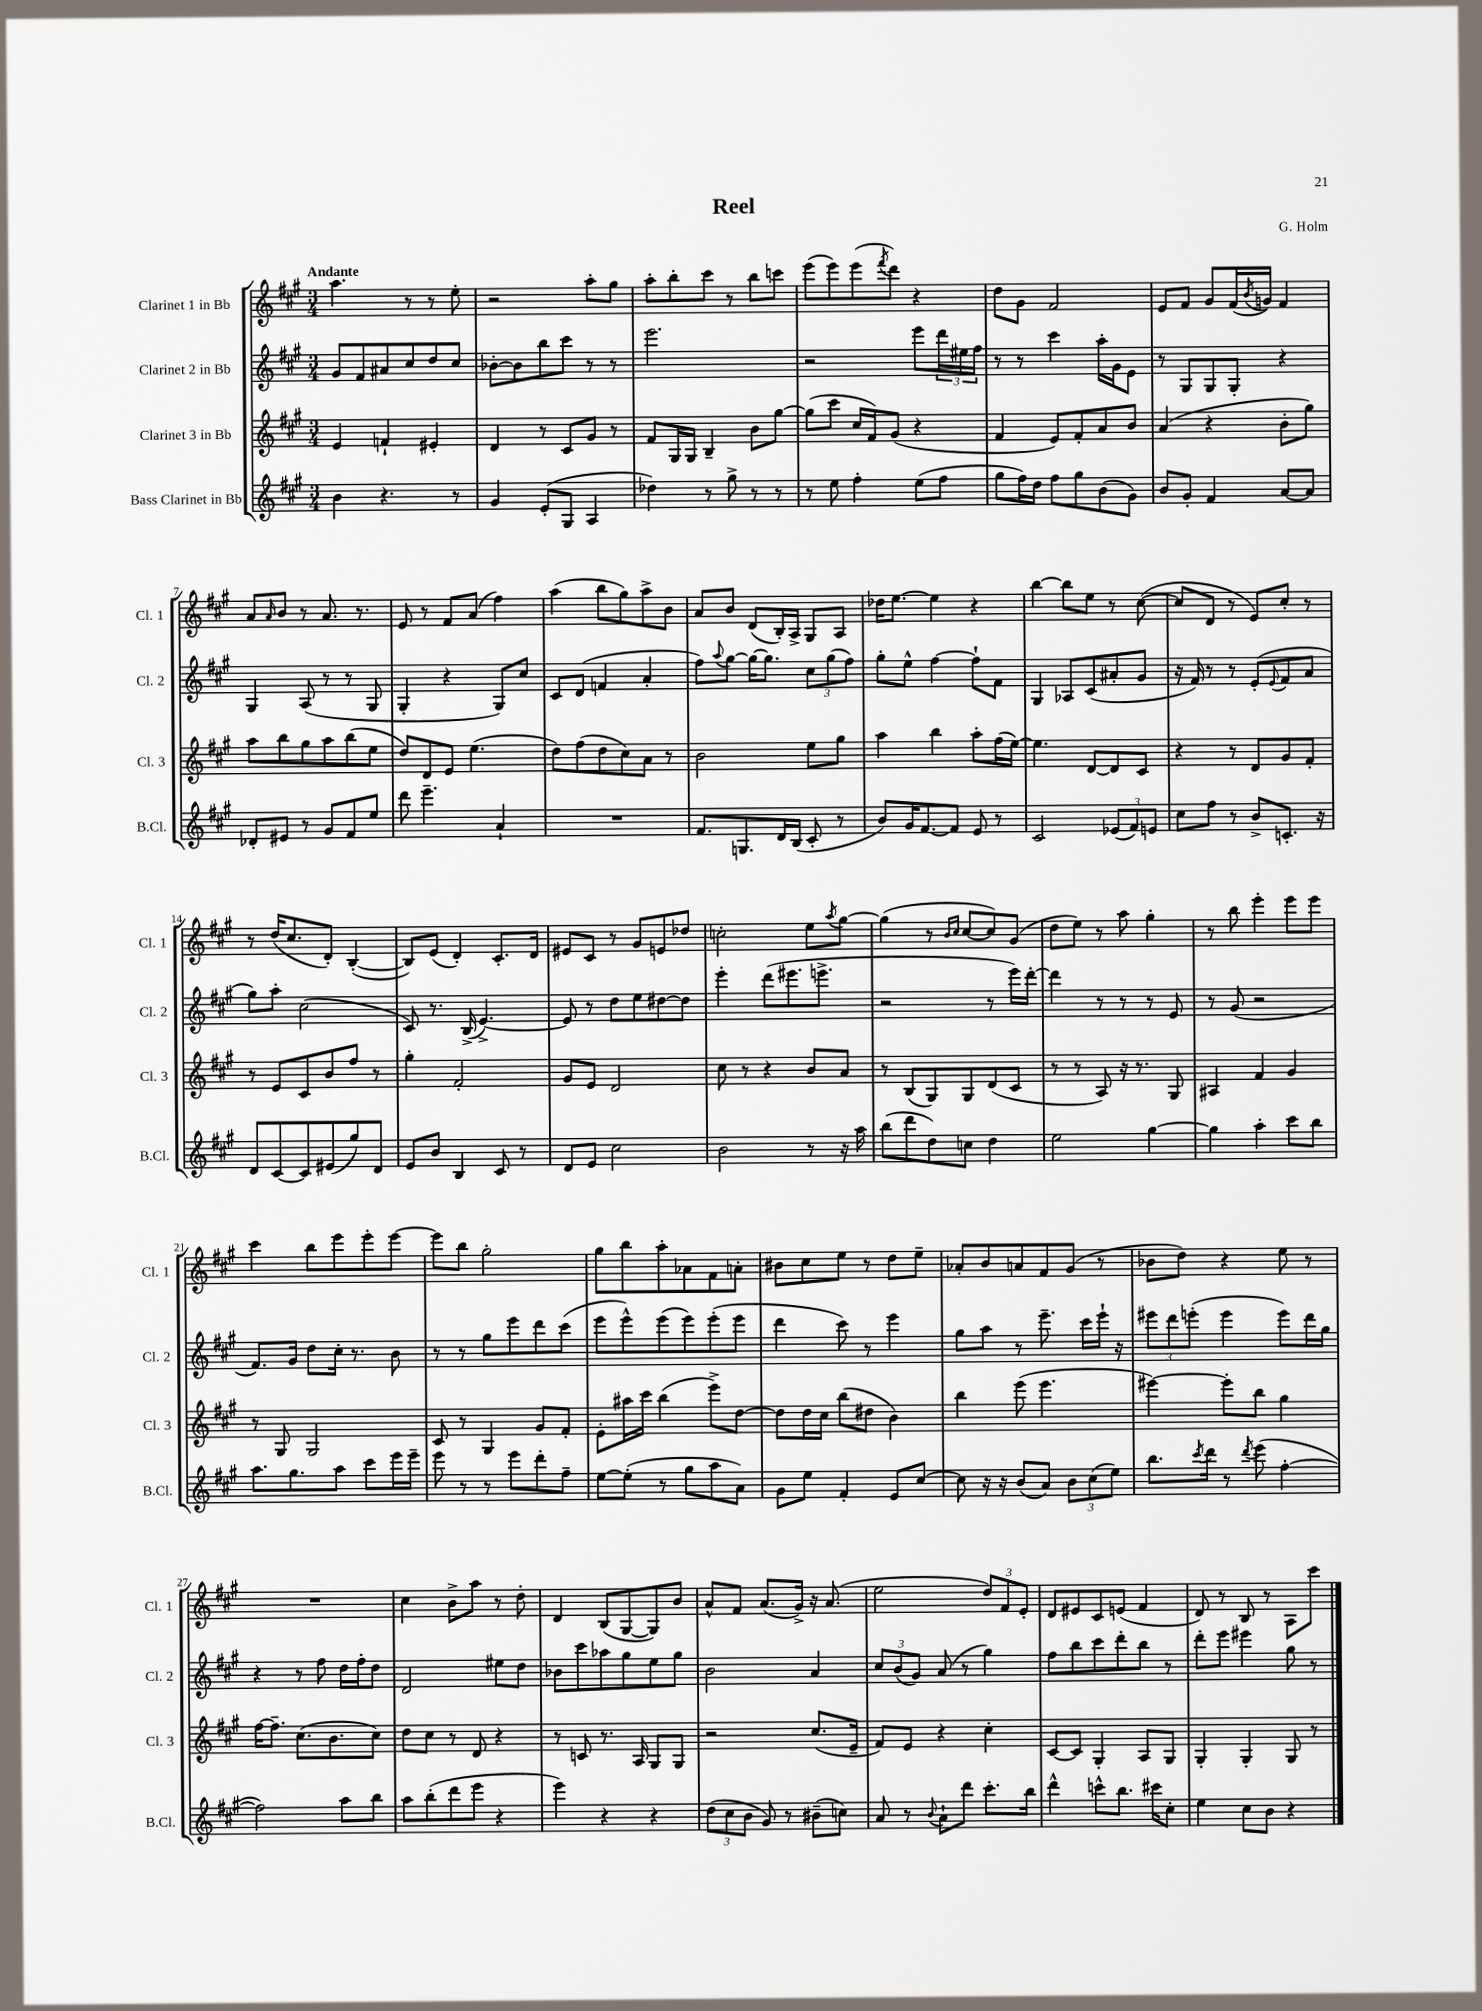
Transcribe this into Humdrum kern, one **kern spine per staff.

**kern	**kern	**kern	**kern
*part4	*part3	*part2	*part1
*staff4	*staff3	*staff2	*staff1
*I"Bass Clarinet in Bb	*I"Clarinet 3 in Bb	*I"Clarinet 2 in Bb	*I"Clarinet 1 in Bb
*I'B.Cl.	*I'Cl. 3	*I'Cl. 2	*I'Cl. 1
*clefG2	*clefG2	*clefG2	*clefG2
*k[f#c#g#]	*k[f#c#g#]	*k[f#c#g#]	*k[f#c#g#]
*M3/4	*M3/4	*M3/4	*M3/4
=1	=1	=1	=1
!	!	!	!LO:TX:a:B:t=Andante
4b\	4e/	8g#/L	4.aa\
.	.	8f#/	.
4.r	4fn`/	8a#X/	.
.	.	8cc#/	8r
.	4e#X'/	8dd/	8r
8r	.	8cc#/J	8ee'\
=2	=2	=2	=2
4g#/	4d/	[8b-X'\L	2r
.	.	8b-\]	.
(8e'/L	8r	8bb\	.
8G#/J	8c#/L	8ccc#\J	.
4A/	8g#/J	8r	8aa'\L
.	8r	8r	8gg#\J
=3	=3	=3	=3
4dd-X\)	8f#/L	2.eee\	8aa'\L
.	16G#/L	.	8bb'\
.	16G#/JJ	.	.
8r	4B~/	.	8ccc#\J
8gg#^\	.	.	8r
8r	8b\L	.	8bb\L
8r	[8gg#\J	.	8cccn\J
=4	=4	=4	=4
8r	(8gg#\L]	2r	(8eee\L
8ee\	8ccc#\J	.	8eee\)
4ff#'\	16cc#/LL	.	(8eee\
.	16f#/J)	.	.
.	.	.	8qfff#/
.	(8g#/J	.	8ddd\J)
(8ee\L	4r	8eee\L	4r
8ff#\J	.	24ddd\L	.
.	.	24ee#X\	.
.	.	24ff#\JJ	.
=5	=5	=5	=5
8gg#\L	4f#/	8r	8dd\L
16ff#\L)	.	8r	8g#\J
16dd\JJ	.	.	.
8ff#\L	8e/L)	4ccc#\	2f#/
8gg#\	8f#'/	.	.
(8b\	8a/	16aa'\LL	.
.	.	16g#\J	.
8g#\J)	8b/J	8e\J	.
=6	=6	=6	=6
8b/L	(4a/	8r	8e/L
8g#'/J	.	8G#/L	8f#/J
4f#/	4r	8G#/	8g#/L
.	.	8G#'/J	(16f#/L
.	.	.	8qb/
.	.	.	16gn/JJ)
[8a/L	8b'\L	4r	4f#/
8a/J]	8gg#\J)	.	.
!!LO:LB:g=z
=7	=7	=7	=7
8d-X'/L	8aa\L	4G#/	8a/L
.	.	.	16qqa/
8e#X/J	8bb\	.	8b/J
8r	8gg#\	(8A/	8r
8g#/L	8aa\	8r	8.a/
8f#/	(8bb\	8r	.
.	.	.	8.r
8ee/J	8ee\J	8G#/	.
=8	=8	=8	=8
8ddd\	8dd/L)	4G#'/	8e/
4.eee~\	8d/	.	8r
.	8e/J	4r	8f#/L
.	(4.ee\	.	(8a/J
4a`/	.	8G#/L)	4ff#\)
.	.	8cc#/J	.
=9	=9	=9	=9
2.r	8dd\L)	8c#/L	(4aa\
.	(8ff#\	(8d/J	.
.	8dd\	4fn/	8bb\L
.	8cc#\)	.	8gg#\)
.	8a\J	4a'/	8aa^\
.	8r	.	8b\J
=10	=10	=10	=10
8.f#/L	2b\	8ff#\L)	8a/L
.	.	8qqaa/	.
.	.	[8gg#\J	8b/J
8.Gn/	.	.	.
.	.	16gg#\KL_	(8d/L
.	.	8.gg#\J]	.
16d/L	.	.	16B'/L)
(16B/JJ	.	.	16A^/JJ
8c#'/	8ee\L	12cc#\L	8G#/L
.	.	(12gg#\	.
8r	8gg#\J	.	8A/J
.	.	12ff#\J)	.
=11	=11	=11	=11
8b/L)	4aa\	8gg#'\L	16dd-X\KL
.	.	.	[8.ee\J
16g#/K	.	8ee^^\J	.
[8.f#/	.	.	.
.	4bb\	[4ff#\	4ee\]
8f#/J]	.	.	.
8e/	8aa'\L	8ff#`\L]	4r
8r	(16ff#\L	8f#\J	.
.	[16ee\JJ)	.	.
=12	=12	=12	=12
2c#/	4.ee\]	4G#/	[4bb\
.	.	8A-X/L	8bb\L]
.	[8d/L	(8c#/	8ee\J
(12e-X/L	8d/]	8a#X'/	8r
12f#/)	.	.	.
.	8c#/J	8g#/J	([8cc#\
12en/J	.	.	.
=13	=13	=13	=13
8cc#\L	4r	16r	8cc#/L]
.	.	16f#/)	.
8ff#\J	.	8r	8d/J
8r	8r	8r	8r
8b^/L	8d/L	(8e'/L	8e/L)
.	.	8qqe/	.
8.cn'/J	8g#/	8f#/	8cc#'/J
.	8f#'/J	8a/J	8r
16r	.	.	.
!!LO:LB:g=z
=14	=14	=14	=14
8d/L	8r	8gg#\L)	8r
[8c#/	8e/L	8aa'\J	(16dd/KL
.	.	.	8.cc#/
8c#/]	8c#/	(2cc#\	.
(8e#X/	8b/	.	8d'/J)
8gg#/)	8ff#/J	.	([4B'/
8d/J	8r	.	.
=15	=15	=15	=15
8e/L	4gg#'\	8c#/)	8B/L])
8b/J	.	8.r	(8e/J
4B/	2f#'/	.	4d'/)
.	.	(16B^/	.
.	.	[4.e^/)	.
8c#/	.	.	8.c#'/L
8r	.	.	.
.	.	.	16d/Jk
=16	=16	=16	=16
8d/L	8g#/L	8e/]	8e#X/L
8e/J	8e/J	8r	8c#/J
2cc#\	2d/	8dd\L	8r
.	.	8ee\	8g#/L
.	.	[8dd#X\	8en/
.	.	8dd#\J]	8dd-X/J
=17	=17	=17	=17
2b\	8cc#\	4eee'\	2ccn'\
.	8r	.	.
.	4r	(8ddd\L	.
.	.	8.eee#X\	.
8r	8b/L	.	8ee\L
.	.	8.eeen^\J	.
.	.	.	8qaa/
16r	8a/J	.	[8gg#\J
16aa\	.	.	.
=18	=18	=18	=18
(8bb\L	8r	2r	(4gg#\]
8ddd\	(8B/L	.	.
8dd\)	8G#/)	.	8r
.	.	.	16qqb/LL
.	.	.	16qqcc#/JJ
8ccn\J	8G#/	.	[8cc#/L
4dd\	(8d/	8r	8cc#/])
.	8c#/J	16eee\LL)	(8g#/J
.	.	[16ddd'\JJ	.
=19	=19	=19	=19
2ee\	8r	4ddd\]	8dd\L
.	8r	.	8ee\J)
.	8A/)	8r	8r
.	16r	8r	8aa\
.	8.r	.	.
[4gg#\	.	8r	4gg#'\
.	8G#/	8e/	.
=20	=20	=20	=20
4gg#\]	4A#X/	8r	8r
.	.	(8g#/	8bb\
4aa'\	4f#/	2r	4eee'\
8ccc#\L	4g#/	.	8eee\L
8bb\J	.	.	8eee\J
!!LO:LB:g=z
=21	=21	=21	=21
8.aa\L	8r	8.f#/L)	4ccc#\
.	8G#/	.	.
8.gg#\	.	16g#/Jk	.
.	2G#/	8dd\L	8bb\L
8aa\J	.	16cc#'\Jk	8eee\
.	.	8.r	.
8ccc#\L	.	.	8eee'\
16eee\L	.	8b\	[8eee\J
16eee~\JJ	.	.	.
=22	=22	=22	=22
8eee\	8c#/	8r	8eee\L]
8r	8r	8r	8bb\J
8r	4G#/	8gg#\L	2gg#'\
8eee\L	.	8eee\	.
8ddd'\	8g#/L	8ddd\	.
8ff#~\J	8f#'/J	(8ccc#\J	.
=23	=23	=23	=23
[8ee\L	8e'\L	8eee\L	8gg#\L
(8ee'\J]	16aa#X\L	8eee^^\)	8bb\
.	16ccc#\JJ	.	.
8r	(4bb\	(8eee\	8aa'\
8gg#\L	.	8eee\)	8a-X\
8aa\	8eee^\L)	(8eee'\	8f#\
8a\J)	[8dd\J	8eee\J	8an'\J
=24	=24	=24	=24
8g#\L	8dd\L]	4ddd\	8b#X\L
8ee\J	16dd\L	.	8cc#\
.	16cc#\JJ	.	.
4f#'/	(8bb\L	8ccc#\)	8ee\J
.	8dd#X\J	8r	8r
8e/L	4b\)	4eee\	8dd\L
[8cc#/J	.	.	8ee~\J
=25	=25	=25	=25
8cc#\]	4bb\	8gg#\L	8a-X'/L
16r	.	8aa\J	8b/
16r	.	.	.
(8b/L	(8eee\	8r	8an/
8a/J)	4.eee\	8.eee~\	8f#/
12b\L	.	.	(8g#/J
.	.	16ccc#\LL	.
(12cc#\	.	.	.
.	.	16eee`\JJ	8r
12ee\J)	.	.	.
.	.	16r	.
=26	=26	=26	=26
8.bb\L	[4eee#X\)	12eee#X\L	8b-X\L
.	.	12ddd\	.
.	.	.	8dd\J)
.	.	(12eeen'\J	.
8qccc#/	.	.	.
16ddd\Jk	.	.	.
8r	8eee#'\L]	4eee\	4r
8qddd/	.	.	.
(8eee\	8bb\J	.	.
[4ff#'\	4gg#\	8eee\L)	8ee\
.	.	16ddd\L	8r
.	.	16gg#\JJ	.
!!LO:LB:g=z
=27	=27	=27	=27
2ff#\])	[16ff#\KL	4r	2.r
.	8.ff#~\J]	.	.
.	(8.cc#\L	8r	.
.	.	8ff#\	.
.	8.b\	.	.
8aa\L	.	16dd\LL	.
.	.	16ff#'\J	.
8bb\J	8cc#\J)	8dd\J	.
=28	=28	=28	=28
8aa\L	8dd\L	2d/	4cc#\
(8bb'\	8cc#\J	.	.
8ddd\	8r	.	8b^\L
8eee\J	8d/	.	8aa\J
4r	4r	8ee#X\L	8r
.	.	8dd\J	8dd'\
=29	=29	=29	=29
4eee\)	8r	8b-X\L	4d/
.	8cn/	8ccc#\	.
4r	8.r	8aa-X\	(8B/L
.	.	8gg#\	[8G#/
.	16A/	.	.
4r	8G#/L	8ee\	8G#/])
.	8G#/J	8gg#\J	8b/J
=30	=30	=30	=30
(12dd\L	2r	2b\	8a^^/L
12cc#\	.	.	.
.	.	.	8f#/J
12b\J	.	.	.
8g#/)	.	.	(8.a/L
8r	.	.	.
.	.	.	16g#^/Jk)
(8b#X~\L	(8.cc#/L	4a/	16r
.	.	.	(8.a/
8ccn\J)	.	.	.
.	16e~/Jk	.	.
=31	=31	=31	=31
8a/	8f#/L)	12cc#/L	2ee\
.	.	(12b/	.
8r	8e/J	.	.
.	.	12g#/J)	.
8qqb/	.	.	.
8a`\L	4r	(8a/	.
8ddd\J	.	8r	.
8.ccc#'\L	4cc#'\	4gg#\)	12dd/L)
.	.	.	12f#/
.	.	.	12e'/J
16bb\Jk	.	.	.
=32	=32	=32	=32
4ddd^^\	[8c#/L	8ff#\L	8d/L
.	8c#/J]	8bb\	8e#X/
8cccn^^\L	4G#'/	8ccc#\	8c#/
8.bb\J	.	8ddd'\	(8en/J
.	8A/L	8bb\J	4f#/
16ccc#X\KL	.	.	.
8cc#'\J	8G#/J	8r	.
=33	=33	=33	=33
4ee\	4G#'/	8ddd'\L	8d/)
.	.	8eee\J	8r
8cc#\L	4G#'/	4eee#X\	8B/
8b\J	.	.	8r
4r	8G#/	8gg#\	8A\L
.	8r	8r	8ccc#\J
==	==	==	==
*-	*-	*-	*-
